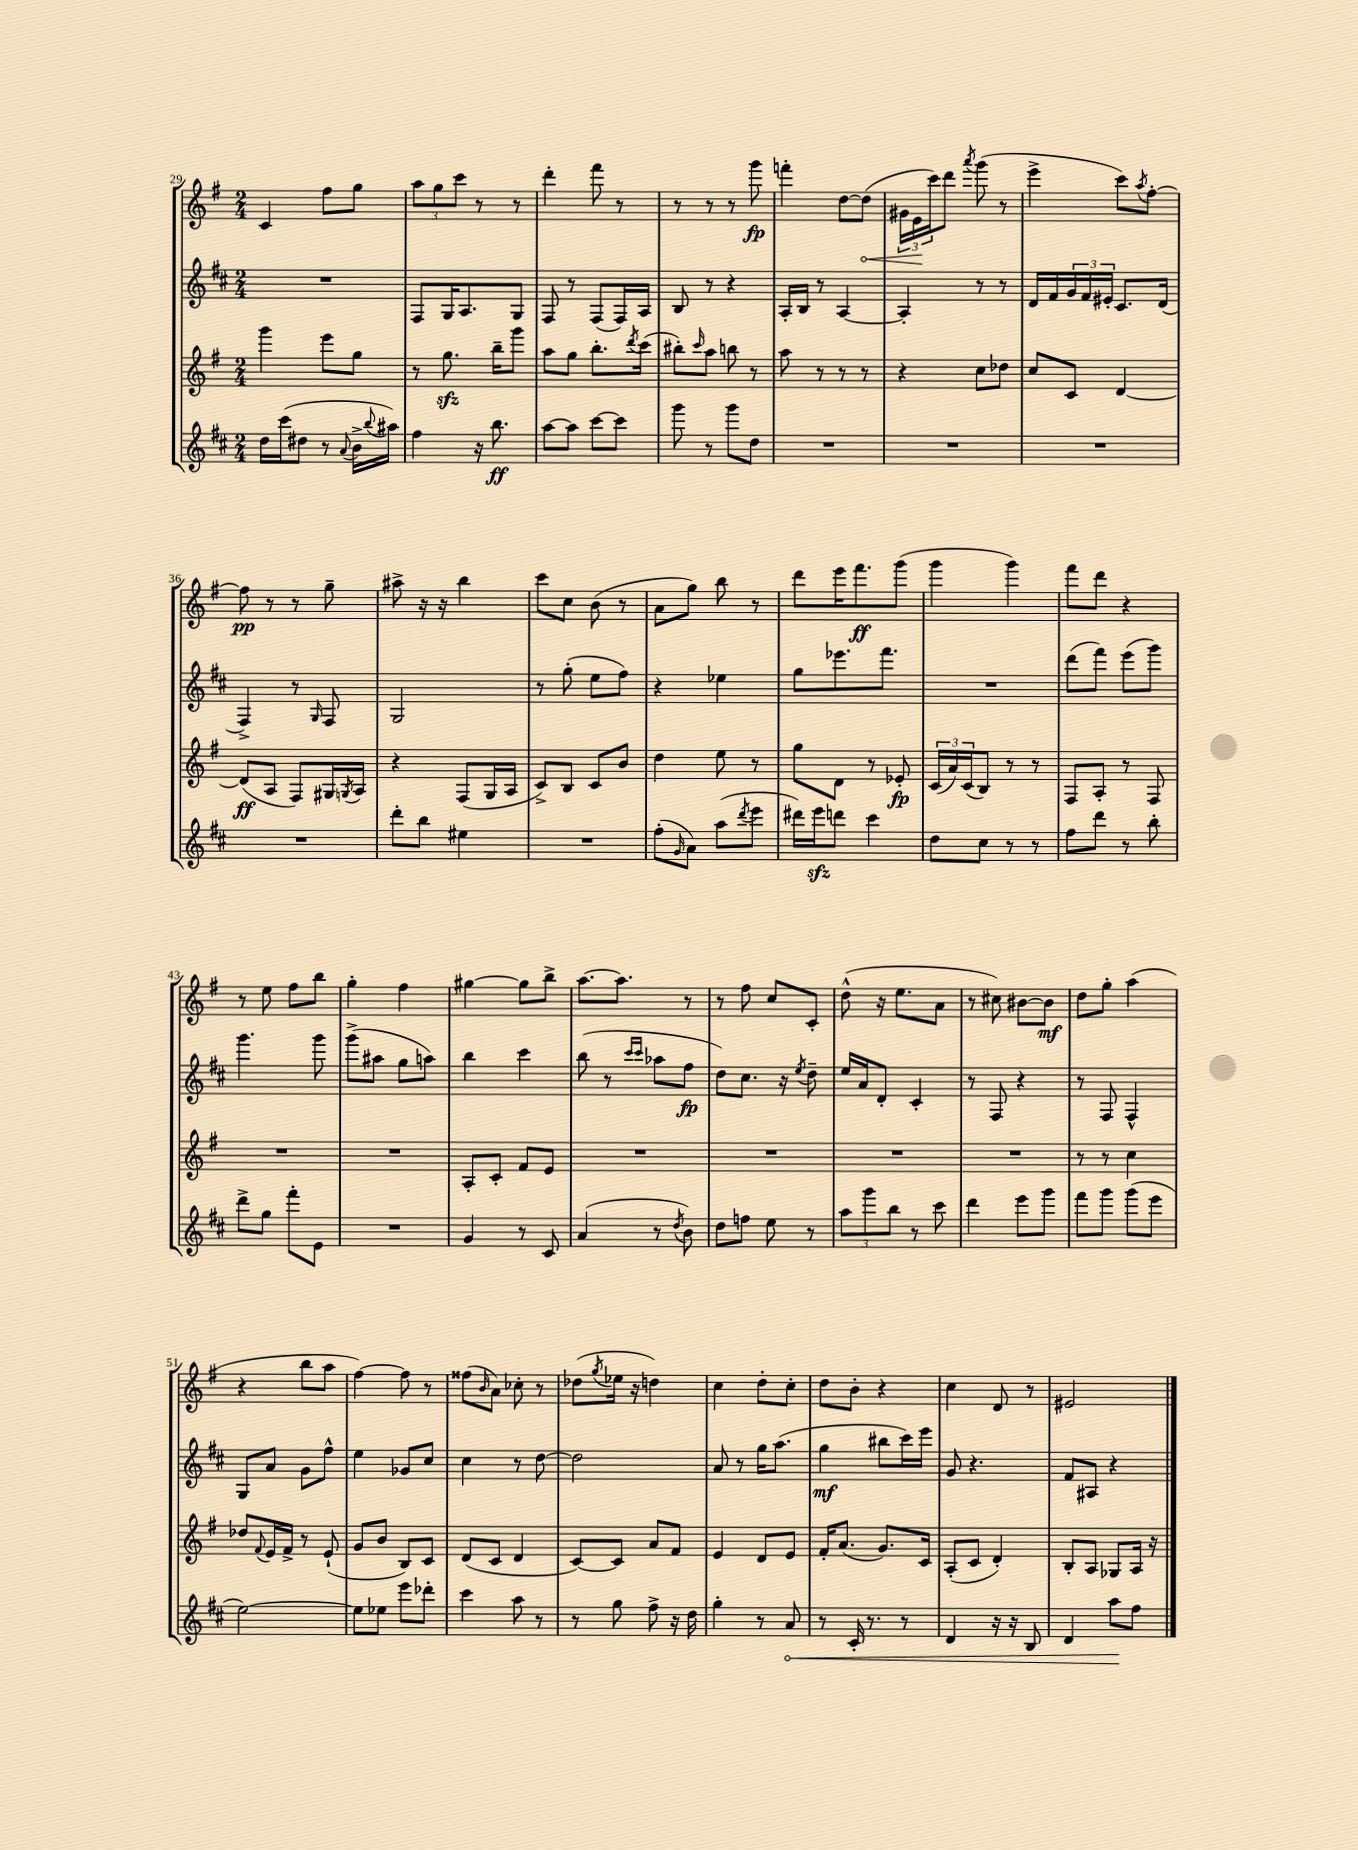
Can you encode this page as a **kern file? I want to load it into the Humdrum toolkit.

**kern	**kern	**kern	**kern
*staff4	*staff3	*staff2	*staff1
*clefG2	*clefG2	*clefG2	*clefG2
*k[f#c#]	*k[f#]	*k[f#c#]	*k[f#]
*M2/4	*M2/4	*M2/4	*M2/4
16dd	4ggg	2r	4c
(16ccc#	.	.	.
8dd#	.	.	.
8r	8eee	.	8ff#
8qqa	.	.	.
16b^	8gg	.	8gg
8qqbb	.	.	.
16aa#)	.	.	.
=	=	=	=
4ff#	8r	8F#	12aa
.	.	.	12gg
.	8.gg	16G	.
.	.	.	12ccc
.	.	8.A	.
16r	.	.	8r
8.bb	16bb~	.	.
.	8ggg	8G	8r
=	=	=	=
[8aa	8aa	8F#	4ddd'
8aa]	8gg	8r	.
[8ccc#	8.bb'	(8F#	8fff#
8ccc#]	.	16F#)	8r
.	8qddd	.	.
.	(16ccc	16A	.
=	=	=	=
8ggg	8bb#')	8B	8r
.	16qqccc	.	.
8r	8aa	8r	8r
8ggg	8bb	4r	8r
8dd	8r	.	8ggg
=	=	=	=
2r	8aa	16A'	4fff'
.	.	16B	.
.	8r	8r	.
.	8r	[4A	[8dd
.	8r	.	(8dd]
=	=	=	=
2r	4r	4A']	24g#
.	.	.	24e
.	.	.	24ccc)
.	.	.	8ddd
.	.	.	8qaaa
.	8cc	8r	(8ggg
.	8dd-	8r	8r
=	=	=	=
2r	8cc	16d	4eee^
.	.	16f#	.
.	8c	24g	.
.	.	24f#	.
.	.	24e#'	.
.	[4d	8.c#	8ccc)
.	.	.	8qaa
.	.	.	[8ff#'
.	.	(16d	.
=	=	=	=
2r	(8d]	4F#^)	8ff#]
.	8A	.	8r
.	8F#)	8r	8r
.	.	16qqG	.
.	16G#	8F#	8gg~
.	8qG	.	.
.	16A	.	.
=	=	=	=
8ddd'	4r	2G	8aa#^
8bb	.	.	16r
.	.	.	16r
4ee#	(8F#	.	4bb
.	16G	.	.
.	16A	.	.
=	=	=	=
2r	8c^)	8r	8ccc
.	8B	(8gg'	8cc
.	8c	8ee	(8b
.	8b	8ff#)	8r
=	=	=	=
(8ff#'	4dd	4r	8a
16qqg	.	.	.
8a)	.	.	8gg)
(8aa	8ee	4ee-	8bb
8qddd	.	.	.
8eee	8r	.	8r
=	=	=	=
16ddd#)	8gg	8gg	8ddd
16eee	.	.	.
8ddd	8d	8.eee-	16eee
.	.	.	8.fff#
4ccc#	8r	.	.
.	.	8.fff#	.
.	8e-'	.	(8ggg
=	=	=	=
8dd	(24c	2r	4ggg
.	24a)	.	.
.	(24c	.	.
8cc#	8B)	.	.
8r	8r	.	4ggg)
8r	8r	.	.
=	=	=	=
8ff#	8F#	(8ddd	8fff#
8ddd	8A'	8fff#)	8ddd
8r	8r	(8eee	4r
8bb'	8F#	8ggg)	.
=	=	=	=
8ddd^	2r	4.ggg	8r
8gg	.	.	8ee
8fff#'	.	.	8ff#
8e	.	8ggg	8bb
=	=	=	=
2r	2r	(8ggg^	4gg'
.	.	8aa#	.
.	.	8gg	4ff#
.	.	8aa)	.
=	=	=	=
4g	8A'	4bb	[4gg#
.	8c'	.	.
8r	8f#	4ccc#	8gg#]
8c#	8e	.	8bb^
=	=	=	=
(4a	2r	(8bb	[8.aa
.	.	8r	.
.	.	.	8.aa]
.	.	16qqccc#	.
.	.	16qqccc#	.
8r	.	8aa-	.
8qdd	.	.	.
8b)	.	8ff#	8r
=	=	=	=
8dd	2r	8dd)	8r
8ff	.	8.cc#	8ff#
8ee	.	.	8cc
.	.	16r	.
.	.	8qee	.
8r	.	8dd~	8c'
=	=	=	=
12aa	2r	16ee	(8dd^^
.	.	16a	.
12ggg	.	.	.
.	.	8d'	16r
12bb	.	.	.
.	.	.	8.ee
8r	.	4c#'	.
8ccc#	.	.	8a
=	=	=	=
4ddd	2r	8r	8r
.	.	8F#	8cc#)
8eee	.	4r	[8b#
8ggg	.	.	8b#]
=	=	=	=
8fff#	8r	8r	8dd
8ggg	8r	8F#	8gg'
(8ggg	4cc	4F#^^	(4aa
8eee	.	.	.
=	=	=	=
[2ee)	8dd-	8G	4r
.	8qqf#	.	.
.	16e	8a	.
.	16f#^	.	.
.	8r	8g	8bb
.	(8e`	8ff#^^	8aa
=	=	=	=
8ee]	8g	4ee	[4ff#)
8ee-	8b	.	.
8eee	8B)	8g-	8ff#]
8ddd-'	8c	8cc#	8r
=	=	=	=
4ccc#	(8d	4cc#	(8ff##
.	.	.	16qqb
.	8c	.	8a)
8aa	4d	8r	8cc-'
8r	.	[8dd	8r
=	=	=	=
8r	[8c)	2dd]	(8dd-
.	.	.	8qgg
8gg	8c]	.	16ee-
.	.	.	16r
8ff#^	8a	.	4dd)
16r	8f#	.	.
16dd	.	.	.
=	=	=	=
4gg'	4e	8a	4cc
.	.	8r	.
8r	8d	16gg	8dd'
.	.	(8.aa	.
8a	8e	.	8cc'
=	=	=	=
8r	16f#'	4gg	8dd
.	(8.a	.	.
16c#'	.	.	8b'
8.r	.	.	.
.	8.g)	8bb#	4r
8r	.	16ccc#)	.
.	16c	16eee	.
=	=	=	=
4d	(8A'	8g	4cc
.	8c	4.r	.
16r	4d')	.	8d
16r	.	.	.
8B	.	.	8r
=	=	=	=
4d	8B'	8f#	2e#
.	8A	8A#	.
8aa	8G-	4r	.
8ff#	16A	.	.
.	16r	.	.
==	==	==	==
*-	*-	*-	*-
